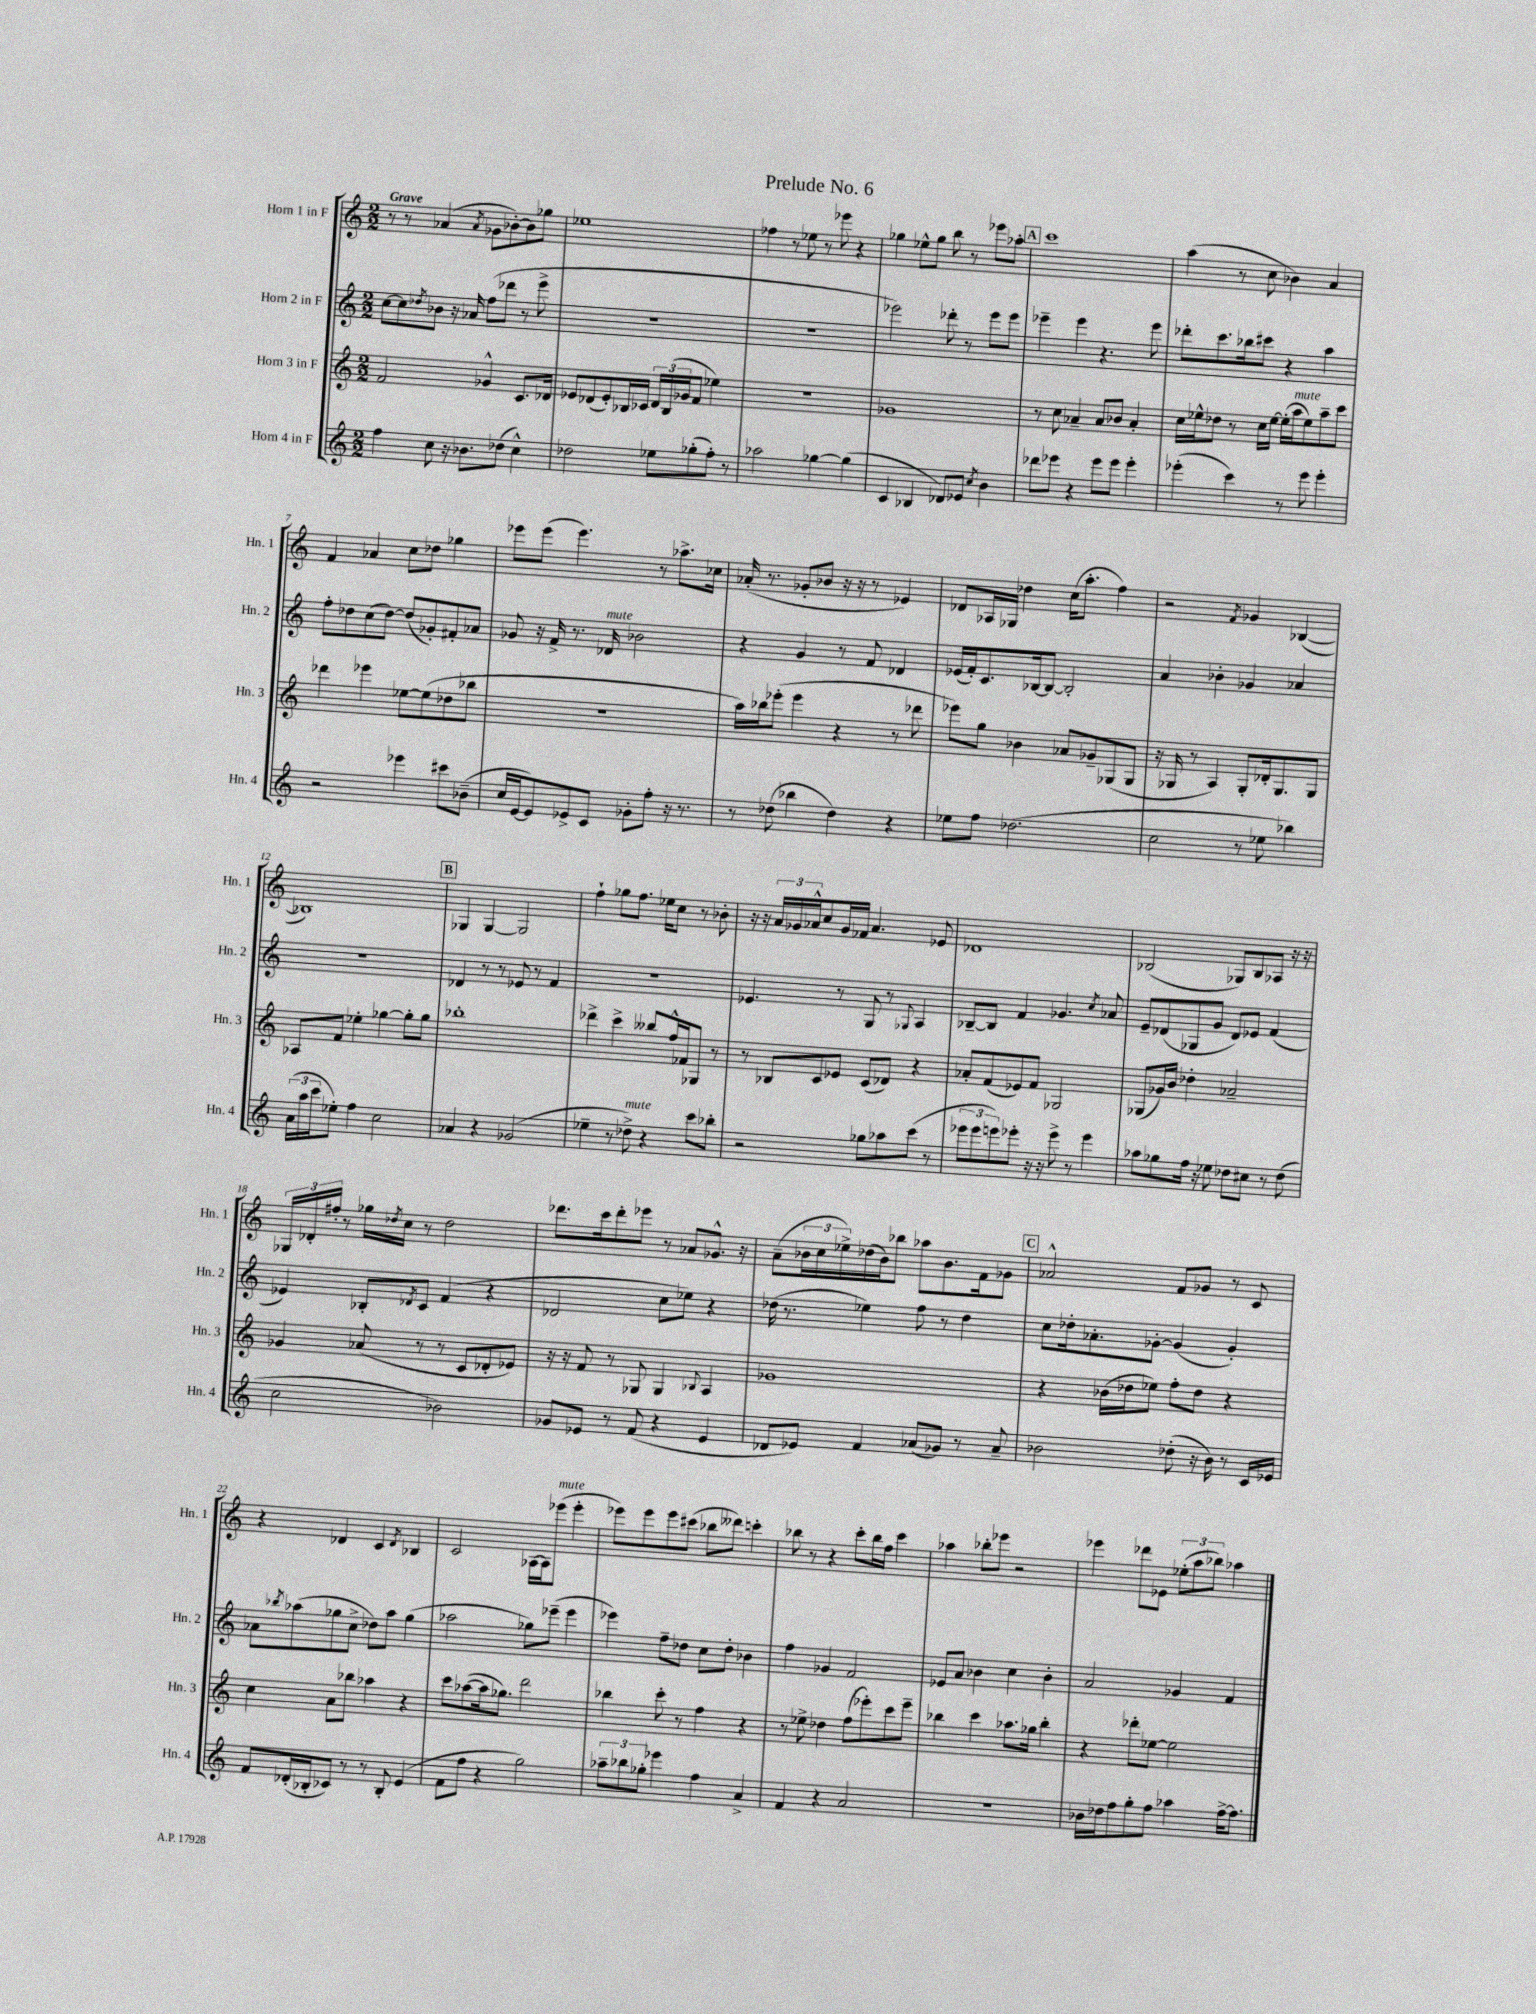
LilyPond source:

\header { title = "Prelude No. 6" }
<<
\new StaffGroup <<
\new Staff = "s0" \with { instrumentName = "Horn 1 in F" shortInstrumentName = "Hn. 1" } {
    \clef treble \key c \major \numericTimeSignature \time 2/2 \tempo "Grave"
    r8 r8 aes'4( \acciaccatura { aes'8 } ges'8 bes'8~-.) bes'8 ges''8 |
    ees''1 |
    fes''4 r8 ees''8 r8 ees'''8 r4 |
    ges''4 ees''8-^ ges''8 b''8 r8 ees'''8 aes''8-. |
    \mark \markup { \box "A" } c'''1 |
    a''4( r8 c''8 bes'4) a'4 |
    f'4 aes'4 c''8 des''8 ges''4 |
    ees'''8 ees'''8( ees'''4.) r8 aes''8.-> ces''16 |
    aes'16-.( r8. ges'8-. bes'8 r16 r16 r8 ees'4) |
    des'8 aes16 ges16 des''4 c''16( a''8.-. f''4) |
    r2 \acciaccatura { f'8 } ges'4 bes4~( |
    bes1) |
    \mark \markup { \box "B" } ges4 ges4~ ges2 |
    f''4-! ges''8 f''8. ees''16 c''8 r8 bes'8-. |
    r16 r16 \tuplet 3/2 { a'16 ges'16 aes'16-^ } c''8 ges'16 fes'16 aes'4. ees'8 |
    des'1 |
    bes2( ges8) bes8 aes8 r16 r16 |
    \tuplet 3/2 { ges16 des'16-. fis''16-. } r8 ges''16 \acciaccatura { des''8 } c''16 r8 des''2 |
    des'''8. c'''16 des'''8-. ees'''8 r8 aes'8 ges'8.-^ r16 |
    a'8--( \tuplet 3/2 { bes'16 c''16 ees''16->) } des''16( bes'16) bes''8 aes''8 bes'8. f'16 ges'8 |
    \mark \markup { \box "C" } aes'2-^ f'8 ges'8 r8 c'8 |
    r4 des'4 c'4 \acciaccatura { des'8 } bes4 |
    c'2 aes16~ aes16 ees'''8^\markup { \italic "mute" }( ees'''4-. |
    ees'''8) ees'''8 ees'''8 cis'''8( bes''8 deses'''8) c'''4-. |
    bes''8 r8 r4 c'''8-. bes''16 f''16 c'''4 |
    aes''4 bes''8-. ees'''8 r2 |
    ees'''4 des'''8 ees'8 \tuplet 3/2 { ees''8-.( a''8 bes''8) } aes''4 \bar "|." |
}
\new Staff = "s1" \with { instrumentName = "Horn 2 in F" shortInstrumentName = "Hn. 2" } {
    \clef treble \key c \major \numericTimeSignature \time 2/2
    c''8~ c''8 \acciaccatura { des''8 } bes'8 r16 aes'16 f''8( des'''8 r8 e'''8-> |
    R1 |
    R1 |
    ees'''2) des'''8-. r8 ees'''8 ees'''8 |
    \mark \markup { \box "A" } ees'''4-- ees'''4 r4. ees'''8 |
    des'''8-. c'''8. bes''16 cis'''8 r4 a''4 |
    f''8-. des''8 c''8( des''8~) des''8( ges'8-.) fis'8-. aes'8 |
    ges'8 r16 f'16-> r8. des'16^\markup { \italic "mute" } bes'2 |
    r4 g'4 r8 f'8 des'4 |
    ees'16( f'16-.) c'8. bes16~ bes8~ bes2-. |
    a'4 bes'4-. ges'4 aes'4 |
    R1 |
    \mark \markup { \box "B" } des'4 r8 r8 ees'8 r8 f'4 |
    R1 |
    ees'4. r8 g8 r8 \appoggiatura { ges8 } a4 |
    bes8~-- bes8 f'4 ges'4. \acciaccatura { c''8 } aes'8 |
    e'8-- des'8( ges8 g'8 des'8) ees'8 f'4( |
    ees'4) bes8-. \acciaccatura { des'8 } c'8 f'4( r4 |
    des'2 c''8 ees''8) r4 |
    des''16( r8. ees''4) f''8 r8 des''4 |
    \mark \markup { \box "C" } c''8 des''16-. aes'8.-. ges'8~-. ges'4( ges'4-.) |
    aes'8 \acciaccatura { bes''8 } aes''8( ges''8 c''8-> des''8) aes''8 ges''4( |
    aes''2 ges''8) ees'''8--( ees'''4 |
    ees'''4) f''8-- des''8 c''8 des''8-. bes'4 |
    f''4 ges'4 f'2 |
    ees'8 a'8 bes'4 c''4 bes'4-. |
    a'2 ges'4 f'4 \bar "|." |
}
\new Staff = "s2" \with { instrumentName = "Horn 3 in F" shortInstrumentName = "Hn. 3" } {
    \clef treble \key c \major \numericTimeSignature \time 2/2
    f'2 ges'4-^ c'8. des'16 |
    ees'8 des'8( ees'8-.) bes16 ces'16 \tuplet 3/2 { des'16 bes16( ges'16 } f'8 ees''4) |
    r1 |
    ges'1 |
    \mark \markup { \box "A" } r8 c''8 aes'4-- aes'8 bes'8 aes'4-. |
    c''16 ees''16-^ des''8 r8 c''16 ees''16~ ees''16-.( a''16^\markup { \italic "mute" } ees''8) a''8-- c'''8 |
    des'''4 ees'''4 ees''8~ ees''8( des''8 bes''8 |
    R1 |
    a''16) bes''16 ees'''8-.( ees'''4 r4 r8 des'''8 |
    ees'''8) g''8 bes'4 aes'8 ges'8-- ges8( ges8 |
    r16 ges16 r8 a4) ges8-. des'16-. ges8. ges8 |
    aes8 f'8 ees''4-. ges''4~ ges''8-. ges''8 |
    \mark \markup { \box "B" } bes''1-. |
    des'''4-> c'''4-> beses''8 f''16-^ fes'16 ges8 r8 |
    r8 bes8 c'8 ees'8 c'8( des'8) r4 |
    aes'8-. f'8( ees'8) f'8 ges2 |
    ges8( ges'16) b'16 des''4-. aes'2-- |
    ges'4 aes'8( r8 r8 c'8 des'8-. ees'8) |
    r16 r16 f'8 r8 ges8 ges4 \appoggiatura { bes8 } a4 |
    ges'1 |
    \mark \markup { \box "C" } r4 bes'16( des''16 ees''8) f''8-. des''8 r4 |
    c''4 a'8 bes''8 aes''4 r4 |
    c'''8 aes''8~( aes''16 ges''8.) d'''2 |
    bes''4 c'''8-. r8 f''4 r4 |
    r8 ees''8-> des''4 f''8( ees'''8-.) c'''8 ees'''8-- |
    bes''4 c'''4 aes''8. ges''16 bes''4-. |
    r4 des'''8-. ees''8~ ees''2 \bar "|." |
}
\new Staff = "s3" \with { instrumentName = "Horn 4 in F" shortInstrumentName = "Hn. 4" } {
    \clef treble \key c \major \numericTimeSignature \time 2/2
    f''4 c''8 r16 bes'8. des''8( c''4-^) |
    des''2 ees''8 ges''8-.( f''8-.) r8 |
    aes''2 ges''4~ ges''4( |
    c'4 bes4 des'8) ees'8 \acciaccatura { c''8 } b'4 |
    \mark \markup { \box "A" } des'''8 ees'''8 r4 ees'''8 ees'''8 ees'''4-. |
    ees'''4-.( c'''4) r8 ees'''8 ees'''4-. |
    r2 ees'''4 cis'''8 bes'8--( |
    c''16 e'16~ e'8) ees'8-> c'8 ges'8-. f''8-. r16 r8. |
    r8 des''8( bes''4 des''4) r4 |
    ees''8 f''8 des''2.( |
    c''2 r8 ees''8 bes''4) |
    \tuplet 3/2 { a'16( a''16 c'''16 } ees''8-.) f''4 c''2 |
    \mark \markup { \box "B" } aes'4 r4 ges'2( |
    ees''4-- r8 des''8->^\markup { \italic "mute" }) r4 c'''8 bes''8-. |
    r2 ges''8 aes''8 c'''8( r8 |
    \tuplet 3/2 { ees'''8 ees'''8 e'''8) } ees'''8-. r16 r16 ees'''8-> r8 ees'''4 |
    aes''8 ges''8 f''16 r16 ees''8 des''8 cis''8 r8 des''8( |
    c''2 bes'2) |
    ges'8 ees'8 r8 f'8( r4 ees'4 |
    des'8 ees'8) f'4 aes'8( ges'8) r8 aes'8-- |
    \mark \markup { \box "C" } bes'2 des''8-.( r16 bes'16) r8 c'16 ees'16 |
    f'8 des'16-.( bes16-. ces'8) r8 r8 bes8-. e'4( |
    f'8 f''8 r4 g''2) |
    \tuplet 3/2 { aes''8-- bes''8 ges''8-. } ees'''4 f''4 a'4-> |
    f'4 r4 a'2 |
    r1 |
    bes'16 des''16 f''8 g''8-. f''8 aes''4 f''16~-> f''8. \bar "|." |
}
>>
>>
